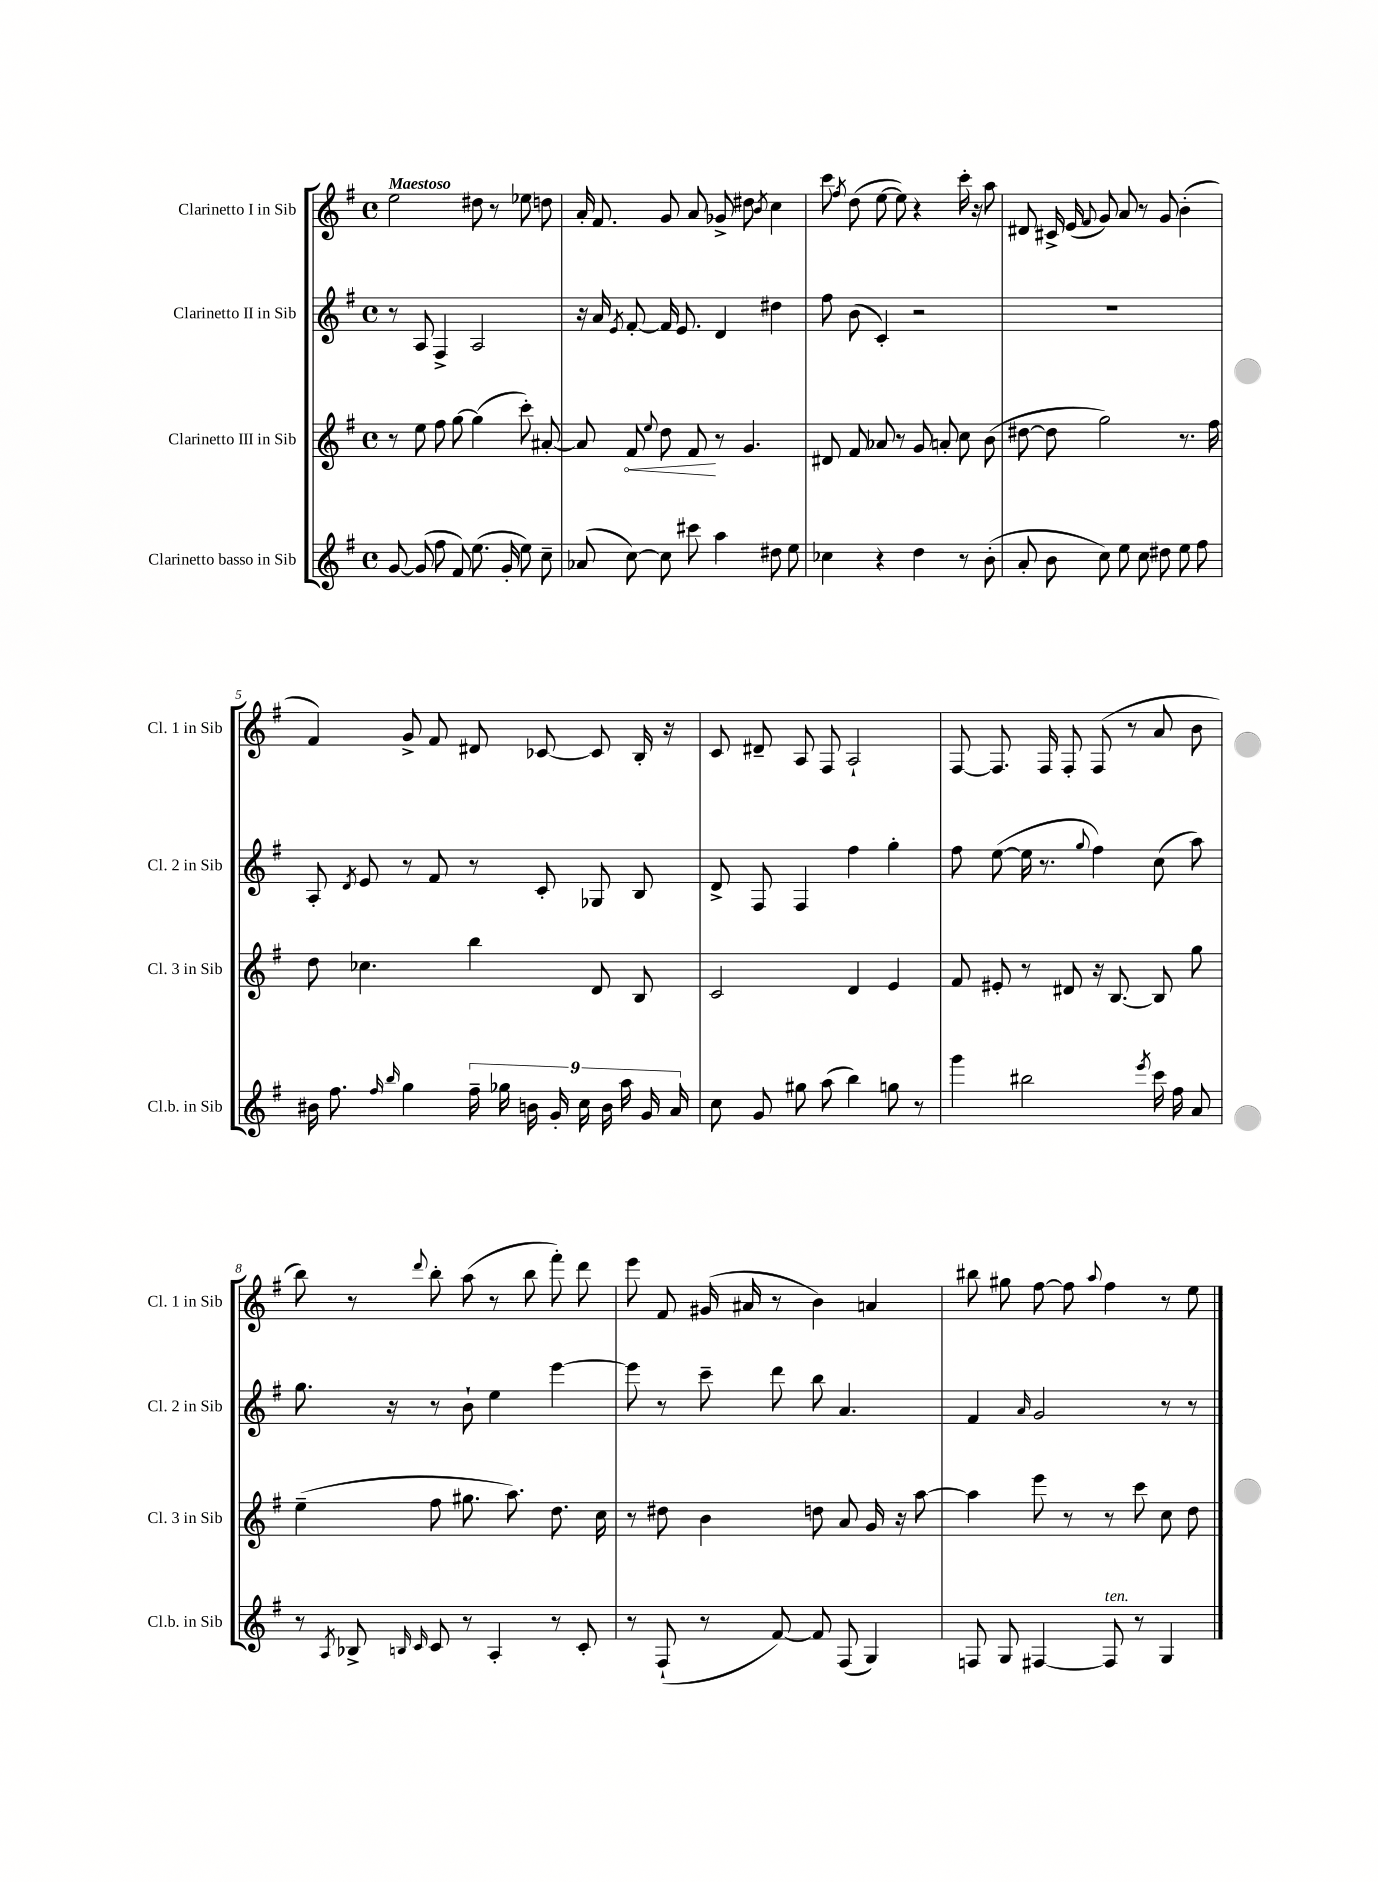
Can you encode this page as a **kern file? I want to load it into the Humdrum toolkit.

**kern	**kern	**kern	**kern
*staff4	*staff3	*staff2	*staff1
*clefG2	*clefG2	*clefG2	*clefG2
*k[f#]	*k[f#]	*k[f#]	*k[f#]
*M4/4	*M4/4	*M4/4	*M4/4
*met(c)	*met(c)	*met(c)	*met(c)
[8g/	8r	8r	2ee\
(8g/]	8ee\	8A/	.
8ff#\	8ff#\	4F#^/	.
8f#/)	[8gg\	.	.
(8.ee\	(4gg\]	2A/	8dd#\
.	.	.	8r
16g'/	.	.	.
8ee\)	8ccc'\)	.	8ee-\
8cc~\	[8a#'/	.	8dd\
=	=	=	=
(8a-/	8a#/]	16r	16a'/
.	.	16a/	8.f#/
.	.	8qe/	.
[8cc\)	8f#/	[8f#'/	.
.	8qqee/	.	.
8cc\]	8dd\	16f#/]	8g/
.	.	8.e/	.
8ccc#\	8f#/	.	8a/
4aa\	8r	4d/	8g-^/
.	4.g/	.	8dd#\
.	.	.	8qb/
8dd#\	.	4dd#\	4cc\
8ee\	.	.	.
=	=	=	=
4cc-\	8d#/	8ff#\	8ccc\
.	.	.	8qff#/
.	8f#/	(8b\	(8dd\
4r	8a-/	4c'/)	[8ee\
.	8r	.	8ee\])
4dd\	8g/	2r	4r
.	8a'/	.	.
8r	8cc\	.	16ccc'\
.	.	.	16r
(8b'\	(8b\	.	8aa\
=	=	=	=
8a'/	[8dd#\	1r	8d#/
8b\	8dd#\]	.	16c#^/
.	.	.	(16e/
.	.	.	8qqf#/
8cc\)	2gg\)	.	8g/)
8ee\	.	.	8a/
8cc\	.	.	8r
8dd#\	.	.	8g/
8ee\	8.r	.	(4b'\
8ff#\	.	.	.
.	16ff#\	.	.
=	=	=	=
16b#\	8dd\	8A'/	4f#/)
8.ff#\	.	.	.
.	.	8qd/	.
.	4.cc-\	8e/	.
16qqff#/	.	.	.
16qqbb/	.	.	.
4gg\	.	8r	8g^/
.	.	8f#/	8f#/
18ff#~\	4bb\	8r	8d#/
18gg-\	.	.	.
18b\	.	.	.
.	.	8c'/	[8c-/
18g'/	.	.	.
18cc\	.	.	.
.	8d/	8G-/	8c-/]
18b\	.	.	.
18aa\	.	.	.
.	8B/	8B/	16B'/
18g/	.	.	.
.	.	.	16r
18a/	.	.	.
=	=	=	=
8cc\	2c/	8d^/	8c/
8g/	.	8F#/	8d#~/
8gg#\	.	4F#/	8A/
(8aa\	.	.	8F#/
4bb\)	4d/	4ff#\	2A`/
8gg\	4e/	4gg'\	.
8r	.	.	.
=	=	=	=
4ggg\	8f#/	8ff#\	[8F#/
.	8e#'/	([8ee\	8.F#/]
2bb#\	8r	16ee\]	.
.	.	8.r	16F#/
.	8d#/	.	8F#'/
.	.	8qqgg/	.
.	16r	4ff#\)	(8F#/
.	[8.B/	.	.
.	.	.	8r
8qeee/	.	.	.
16ccc\	8B/]	(8cc\	8a/
16ff#\	.	.	.
8a/	8gg\	8aa\)	8b\
=	=	=	=
8r	(4ee~\	8.gg\	8bb\)
8qA/	.	.	.
8B-^/	.	.	8r
.	.	16r	.
16qqB/	.	.	.
16qqc/	.	.	8qqddd/
8c/	8ff#\	8r	8bb'\
8r	8.gg#\	8b`\	(8aa\
4A'/	.	4ee\	8r
.	8.aa\)	.	.
.	.	.	8bb\
8r	8.dd\	[4eee\	8fff#'\)
8c'/	.	.	8ddd\
.	16cc\	.	.
=	=	=	=
8r	8r	8eee\]	8eee\
(8F#`/	8dd#\	8r	8f#/
8r	4b\	8ccc~\	(16g#/
.	.	.	16a#/
[8f#/)	.	8ddd\	8r
8f#/]	8dd\	8bb\	4b\)
(8F#/	8a/	4.a/	.
4G/)	16g/	.	4a/
.	16r	.	.
.	[8aa\	.	.
=	=	=	=
8F/	4aa\]	4f#/	8bb#\
8G/	.	.	8gg#\
.	.	16qqa/	.
[4F#/	8eee\	2g/	[8ff#\
.	8r	.	8ff#\]
.	.	.	8qqaa/
8F#/]	8r	.	4ff#\
8r	8ccc\	.	.
4G/	8cc\	8r	8r
.	8dd\	8r	8ee\
==	==	==	==
*-	*-	*-	*-
